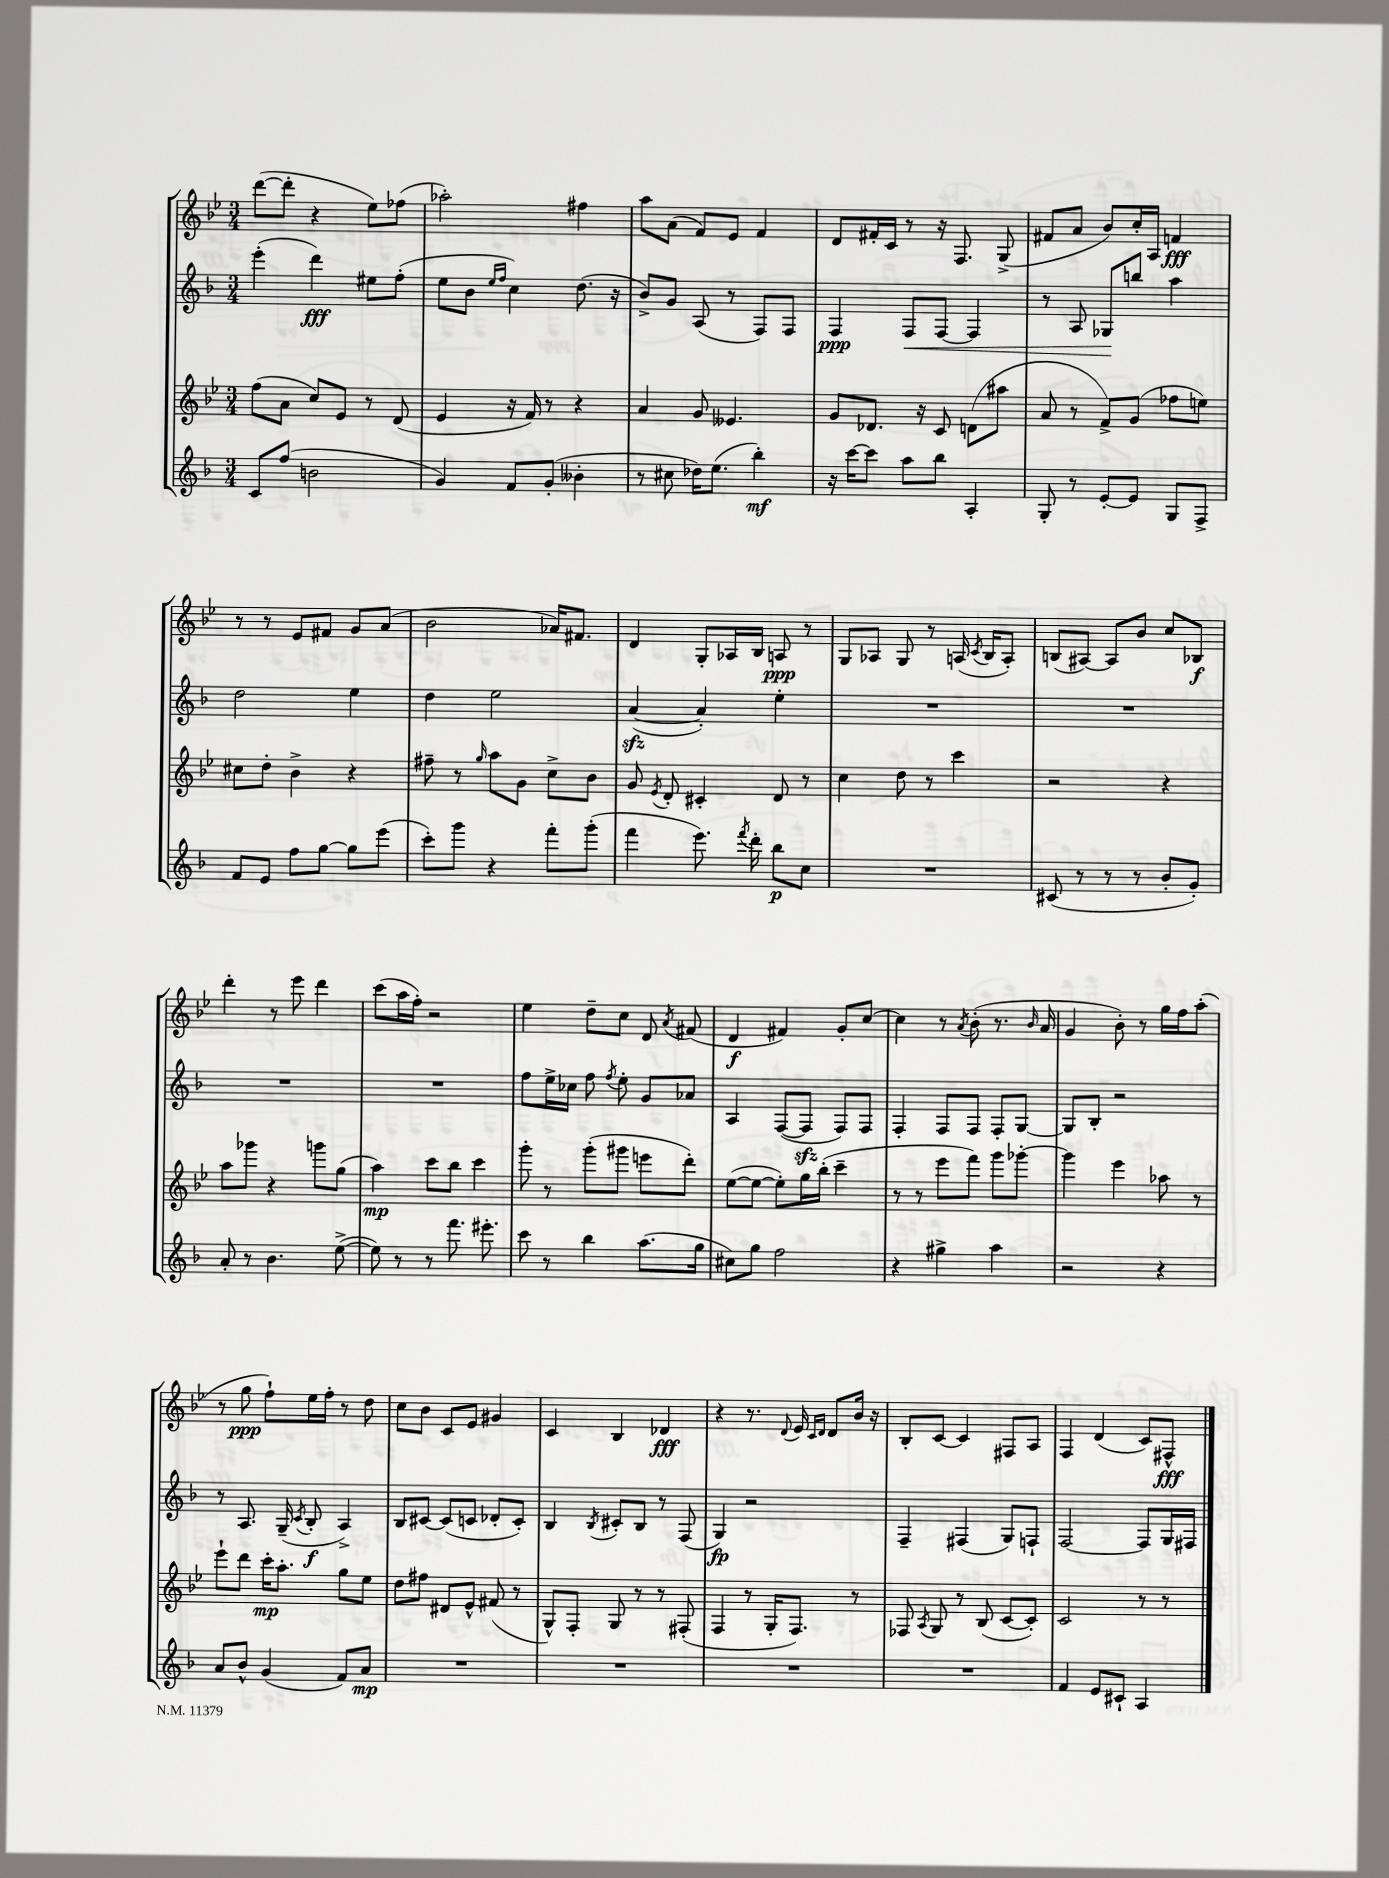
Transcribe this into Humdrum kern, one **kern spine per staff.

**kern	**kern	**kern	**kern
*staff4	*staff3	*staff2	*staff1
*clefG2	*clefG2	*clefG2	*clefG2
*k[b-]	*k[b-e-]	*k[b-]	*k[b-e-]
*M3/4	*M3/4	*M3/4	*M3/4
8c/L	(8ff\L	(4eee'\	([8ddd\L
(8ff/J	8a\J	.	8ddd'\]J
2b\	8cc/L)	4ddd\)	4r
.	8e-/J	.	.
.	8r	8ee#\L	8ee-\L)
.	(8d/	(8ff'\J	(8ff-\J
=	=	=	=
4g/)	4e-/	8ee\L	2aa-'\)
.	.	8b-\J	.
.	.	16qqee/LL	.
.	.	16qqff/JJ	.
8f/L	16r	4cc\)	.
.	16f/)	.	.
(8g'/J	8r	.	.
4b--'\	4r	(8.dd\	4ff#\
.	.	16r	.
=	=	=	=
8r	4a/	8b-^/L)	8aa\L
8cc#\	.	8g/J	(8a\J
16dd-\LK)	8g/	(8A/	8f/L)
(8.ee\J	.	.	.
.	4.e--/	8r	8e-/J
4bb-'\)	.	8F/L)	4f/
.	.	8F/J	.
=	=	=	=
16r	8g/L	4F/	8d/L
[16ccc\LK	.	.	.
8ccc\]J	8.d-/J	.	16f#'/L
.	.	.	16c/JJ
8aa\L	.	8F/L	8r
.	16r	.	.
8bb-\J	8c/	[8F/J	16r
.	.	.	8.F/
4A'/	(8d\L	4F/]	.
.	8aa#\J	.	(8G^/
=	=	=	=
8G'/	8a/	8r	8f#/L
8r	8r	8A/	8a/J
[8e'/L	8f^/L)	8G-/L	8b-/L)
8e/]J	(8g/J	8bb/J	16cc'/L
.	.	.	16A/JJ
8G/L	8ff-\L	4aa\	4f/
8F^/J	8ee\J)	.	.
=	=	=	=
8f/L	8cc#\L	2dd\	8r
8e/J	8dd'\J	.	8r
8ff\L	4b-^\	.	8e-/L
[8gg\J	.	.	8f#/J
8gg\]L	4r	4ee\	8g/L
(8eee\J	.	.	(8a/J
=	=	=	=
8ccc'\L)	8ff#~\	4dd\	2b-\
8ggg\J	8r	.	.
.	16qqgg/	.	.
4r	8aa\L	2ee\	.
.	8g\J	.	.
8fff'\L	8cc^\L	.	16a-/LK)
.	.	.	8.f#/J
(8ggg'\J	8b-\J	.	.
=	=	=	=
4fff\	8g/	([4a/	4d/
.	8qe-/	.	.
.	8d'/	.	.
8.eee\)	4c#'/	4a'/])	8G'/L
.	.	.	16A-/L
8qfff/	.	.	.
16ddd'\	.	.	16B-/JJ
8bb-\L	8d/	4ee'\	8A/
8cc\J	8r	.	8r
=	=	=	=
2.r	4cc\	2.r	8G/L
.	.	.	8A-/J
.	8dd\	.	8G/
.	8r	.	8r
.	4ccc\	.	(16A/
.	.	.	8qc/
.	.	.	16B-/LK
.	.	.	8A'/J)
=	=	=	=
(8c#/	2r	2.r	(8B/L
8r	.	.	[8A#/J)
8r	.	.	8A#/]L
8r	.	.	8b-/J
8b-'/L	4r	.	8cc/L
8g'/J)	.	.	8B-/J
=	=	=	=
8a'/	8aa\L	2.r	4ddd'\
8r	8ggg-\J	.	.
4.b-\	4r	.	8r
.	.	.	8eee-\
.	8ggg\L	.	4ddd\
([8ee^\	(8gg\J	.	.
=	=	=	=
8ee\])	4aa\)	2.r	(8ccc\L
8r	.	.	16aa\L
.	.	.	16ff'\JJ)
8r	8ccc\L	.	2r
8.fff\	8bb-\J	.	.
.	4ccc\	.	.
8.eee#'\	.	.	.
=	=	=	=
8ccc\	8ggg'\	8ff\L	4ee-\
8r	8r	16ee^\L	.
.	.	16cc-\JJ	.
4bb-\	(8ggg'\L	8ff\	8dd~\L
.	.	8qff/	.
.	8ggg#\J	8ee'\	8cc\J
(8.aa\L	8eee\L	8g/L	8d/
.	.	.	8qa/
.	8ddd'\J)	8a-/J	(8f#/
16gg\Jk	.	.	.
=	=	=	=
8cc#\L)	([8ee-\L	4A/	4d/
8gg\J	8ee-\_J	.	.
2ff\	8ee-'\]L)	([8F/L	4f#/)
.	16gg\L	8F/]J	.
.	(16bb-'\JJ	.	.
.	4ccc~\	8F/L)	8g'/L
.	.	8F/J	[8cc/J
=	=	=	=
4r	8r	4F'/	4cc\]
.	8r	.	.
4gg#^\	8eee-\L	8F/L	8r
.	.	.	8qa/
.	8fff\J)	8F/J	(8b-'\
4aa\	8ggg\L	8F'/L	8.r
.	[8ggg-'\J	[8G/J	.
.	.	.	16qqb-/
.	.	.	16a/
=	=	=	=
2r	4ggg-\]	8G/]L	4g/
.	.	8B-'/J	.
.	4eee-\	2r	8b-'\)
.	.	.	8r
4r	8aa-\	.	16gg\LL
.	.	.	16ff\J
.	8r	.	(8aa'\J
=	=	=	=
8a/L	8eee-`\L	8r	8r
8b-^^/J	8ddd\J	8.A/	8gg\
(4g/	16ccc'\LK	.	8ff`\L)
.	8.aa'\J	(16G~/	.
.	.	8qc/	.
.	.	8B-'/	16ee-\L
.	.	.	16ff'\JJ
8f/L)	8gg\L	4A^/)	8r
8a/J	8ee-\J	.	8dd\
=	=	=	=
2.r	8dd\L	8B-/L	8cc\L
.	8ff#\J	[8c#/J	8b-\J
.	8d#/L	(8c#/]L	8c/L
.	8e-^^/J	8c/J	8e-/J
.	(8f#/	8d-'/L	4g#/
.	8r	8c'/J)	.
=	=	=	=
2.r	8G^^/L)	4B-/	4c/
.	8F'/J	.	.
.	.	8qB-/	.
.	8G/	8c#'/L	4B-/
.	8r	8B-/J	.
.	8r	8r	4d-/
.	(8F#'/	(8F/	.
=	=	=	=
2.r	4F/	4G/)	4r
.	8r	2r	8.r
.	16G'/LK	.	.
.	.	.	8qqd/
.	8.F/J)	.	16e-/
.	.	.	16qqc/LL
.	.	.	16qqd/JJ
.	.	.	8d/L
.	8r	.	16b-/Jk
.	.	.	16r
=	=	=	=
2.r	8F-/	4F~/	8B-'/L
.	8qA/	.	.
.	8G/	.	[8c/J
.	8r	(4F#/	4c/]
.	(8B-/	.	.
.	[8c/L	8G/L)	8F#/L
.	8c'/]J)	8F`/J	8A/J
=	=	=	=
4f/	2c/	[2F/	4F/
8e/L	.	.	(4d/
8c#`/J	.	.	.
4A/	8r	8F/]L	8c/L)
.	8r	16G/L	8F#^^/J
.	.	16F#/JJ	.
==	==	==	==
*-	*-	*-	*-
